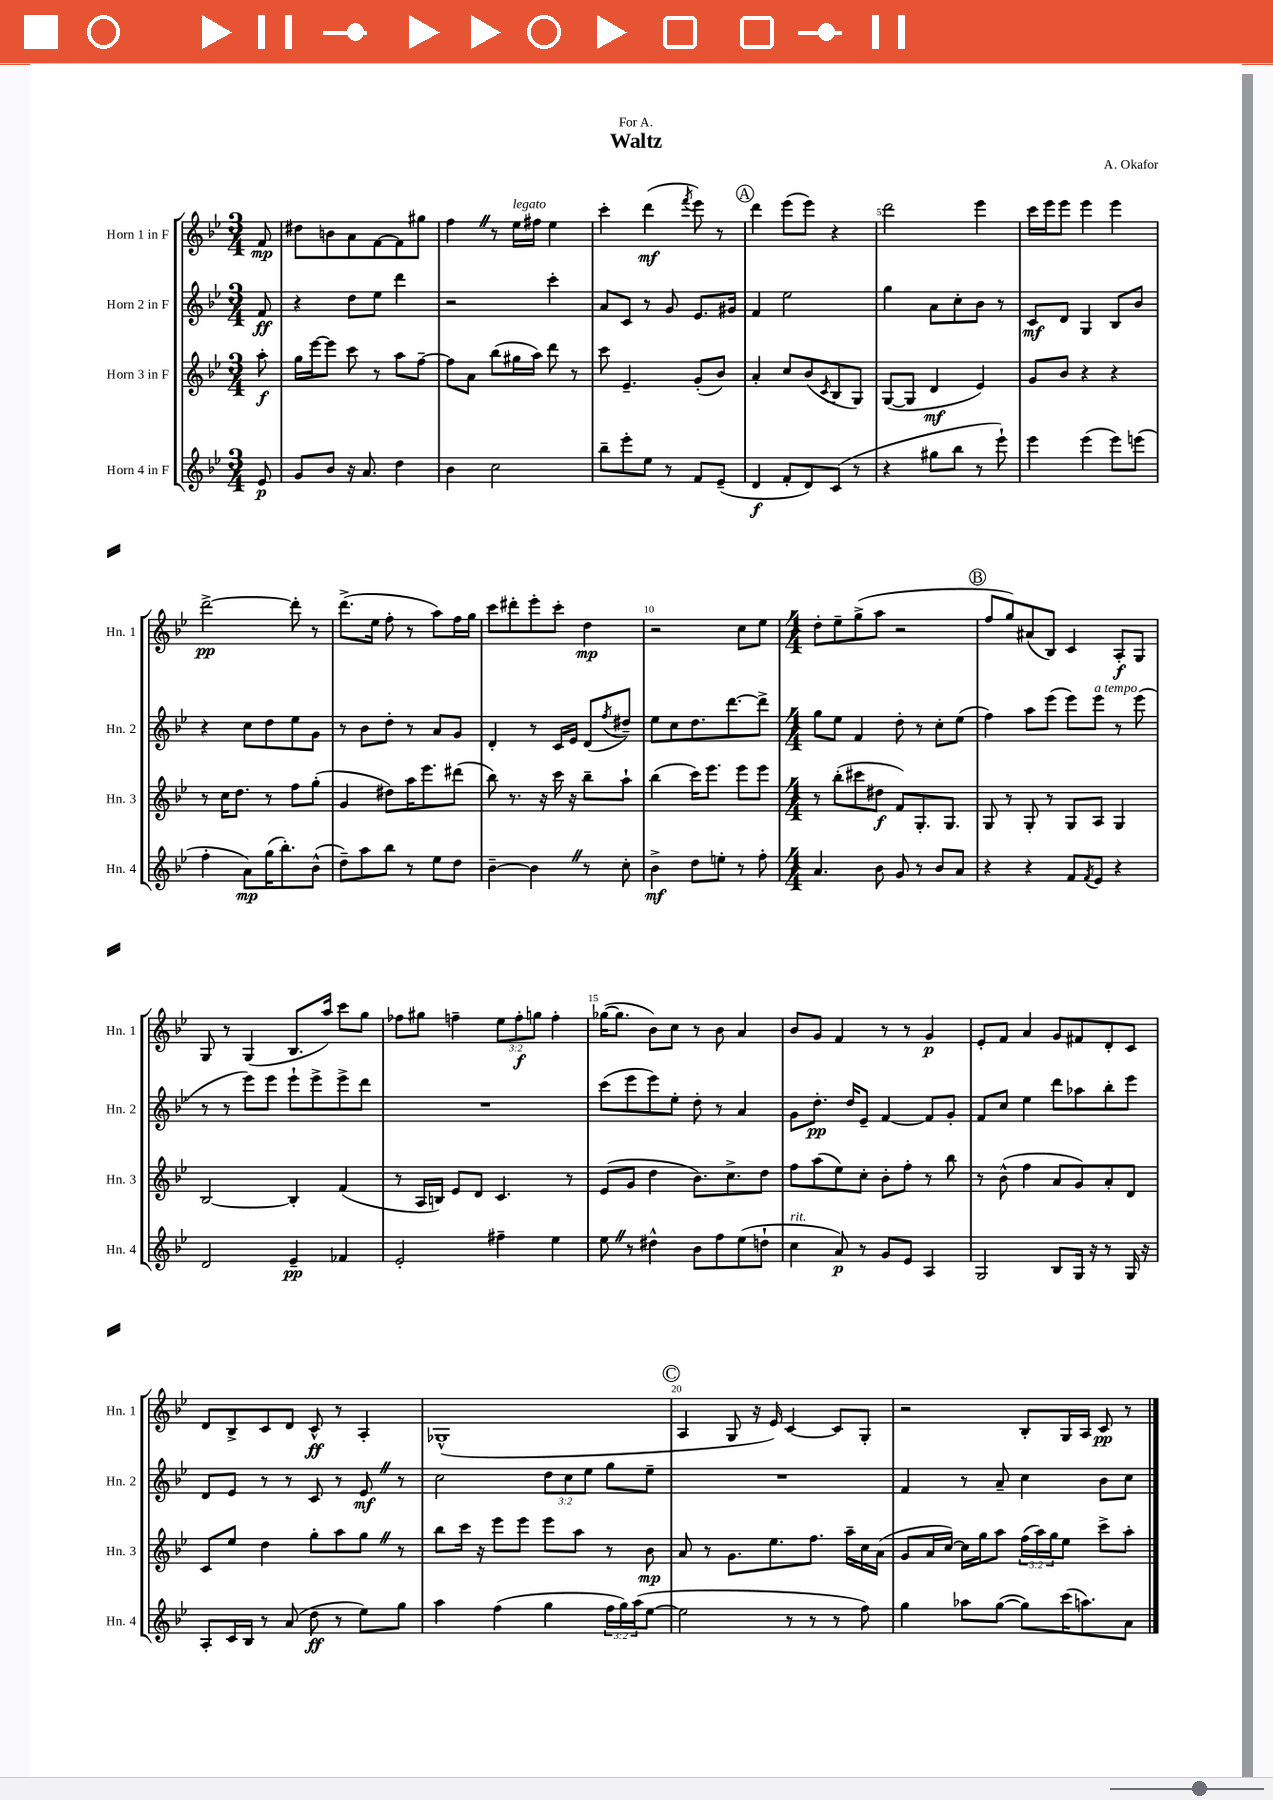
\header { title = "Waltz" composer = "A. Okafor" dedication = "For A." }
<<
\new StaffGroup <<
\new Staff = "s0" \with { instrumentName = "Horn 1 in F" shortInstrumentName = "Hn. 1" } {
    \clef treble \key bes \major \numericTimeSignature \time 3/4 \override Staff.TupletNumber.text = #tuplet-number::calc-fraction-text \partial 8
    f'8\mp |
    dis''8 b'8 a'8 f'8~ f'8 gis''8 |
    f''4 \once \override BreathingSign.text = \markup { \musicglyph "scripts.caesura.straight" } \breathe r8 ees''16^\markup { \italic "legato" } fis''16 ees''4 |
    c'''4-. d'''4\mf( \acciaccatura { f'''8 } ees'''8) r8 |
    \mark \markup { \circle "A" } d'''4 ees'''8( ees'''8) r4 |
    d'''2 ees'''4 |
    c'''16 ees'''16 ees'''8 ees'''4 ees'''4 |
    d'''2~->\pp d'''8-. r8 |
    d'''8.->( ees''16 f''8-. r8 a''8) f''16 g''16 |
    c'''8 dis'''8-. ees'''8-. c'''8-. d''4\mp |
    r2 c''8 ees''8 |
    \numericTimeSignature \time 4/4 d''8-. ees''8-- g''8->( a''8 r2 |
    \mark \markup { \circle "B" } f''8 g''8) ais'8( bes8) c'4 a8-.\f g8 |
    g8 r8 g4( bes8. a''16) c'''8 g''8 |
    fes''8 gis''8 f''4-- \tuplet 3/2 { ees''8 f''8-.\f g''8 } f''4-. |
    ges''16~( ges''8. bes'8) c''8 r8 bes'8 a'4 |
    bes'8 g'8 f'4 r8 r8 g'4\p |
    ees'8-. f'8 a'4 g'8 fis'8 d'8-. c'8 |
    d'8 bes8-> c'8 d'8 c'8-^\ff r8 a4-. |
    ges1-^( |
    \mark \markup { \circle "C" } a4 g8 r16 ees'16) c'4~ c'8 g8-. |
    r2 bes8-. g16 a16 c'8\pp r8 \bar "|." |
}
\new Staff = "s1" \with { instrumentName = "Horn 2 in F" shortInstrumentName = "Hn. 2" } {
    \clef treble \key bes \major \numericTimeSignature \time 3/4 \override Staff.TupletNumber.text = #tuplet-number::calc-fraction-text \partial 8
    f'8\ff |
    r4 d''8 ees''8 d'''4 |
    r2 c'''4-. |
    a'8 c'8 r8 g'8 ees'8. gis'16 |
    \mark \markup { \circle "A" } f'4 ees''2 |
    g''4 a'8 c''8-. bes'8 r8 |
    c'8\mf d'8 g4 bes8 bes'8 |
    r4 c''8 d''8 ees''8 g'8 |
    r8 bes'8 d''8-. r8 a'8 g'8 |
    d'4-. r8 c'16 ees'16 d'8( \acciaccatura { f''8 } dis''8--) |
    ees''8 c''8 d''8. d'''8.~ d'''8-> |
    \numericTimeSignature \time 4/4 g''8 ees''8 f'4 d''8-. r8 c''8-. ees''8( |
    \mark \markup { \circle "B" } f''4) a''8 ees'''8( ees'''8) ees'''8^\markup { \italic "a tempo" } r8 ees'''8( |
    r8 r8 ees'''8) ees'''8 ees'''8-! ees'''8-> ees'''8-> d'''8 |
    R1 |
    c'''8( ees'''8 ees'''8) ees''8-. d''8-. r8 a'4 |
    g'8 d''8.-.\pp d''16 ees'8-- f'4~ f'8 g'8-. |
    f'8 c''8 ees''4 d'''8 aes''8 bes''8-. ees'''8 |
    d'8 ees'8 r8 r8 c'8 r8 ees'8\mf \once \override BreathingSign.text = \markup { \musicglyph "scripts.caesura.straight" } \breathe r8 |
    c''2 \tuplet 3/2 { d''8 c''8 ees''8 } g''8 ees''8-- |
    \mark \markup { \circle "C" } R1 |
    f'4 r8 a'8-- c''4 bes'8 c''8 \bar "|." |
}
\new Staff = "s2" \with { instrumentName = "Horn 3 in F" shortInstrumentName = "Hn. 3" } {
    \clef treble \key bes \major \numericTimeSignature \time 3/4 \override Staff.TupletNumber.text = #tuplet-number::calc-fraction-text \partial 8
    a''8-.\f |
    g''16 ees'''16~ ees'''8 c'''8 r8 a''8 f''8~-- |
    f''8 a'8 bes''8( gis''16 a''16) d'''8 r8 |
    c'''8 ees'4.-- g'8-.( bes'8) |
    \mark \markup { \circle "A" } a'4-. c''8 bes'8( \acciaccatura { c'8 } bes8 g8) |
    g8~( g8 d'4\mf ees'4) |
    g'8 bes'8 r4 r4 |
    r8 c''16 d''8. r8 f''8 g''8-.( |
    g'4 dis''8) a''16 ees'''8. dis'''8( |
    bes''8) r8. r16 c'''16 r16 bes''8-- a''8-! |
    bes''4( c'''16) ees'''8. ees'''8 ees'''8 |
    \numericTimeSignature \time 4/4 r8 bes''8-.( cis'''8 dis''8\f f'8) g8.-. g8. |
    \mark \markup { \circle "B" } g8 r8 g8-. r8 g8 a8 g4 |
    bes2~ bes4-. f'4( |
    r8 a16 b16) ees'8 d'8 c'4. r8 |
    ees'8( g'8 d''4 bes'8.) c''8.-> d''8 |
    f''8 a''8( ees''8) c''8-. bes'8-. f''8-. r8 bes''8 |
    r8 bes'8-^( f''4 a'8 g'8) a'8-. d'8 |
    c'8 ees''8 d''4 g''8-. a''8 g''8 \once \override BreathingSign.text = \markup { \musicglyph "scripts.caesura.straight" } \breathe r8 |
    bes''8 c'''16 r16 ees'''8 ees'''8 ees'''8 a''8 r8 bes'8\mp |
    \mark \markup { \circle "C" } a'8 r8 g'8. ees''8. f''8. a''16-- c''16 a'16( |
    g'8 a'16 c''16~) c''16 g''16 a''8 \tuplet 3/2 { f''16( a''16) g''16 } ees''8 c'''8-> a''8-. \bar "|." |
}
\new Staff = "s3" \with { instrumentName = "Horn 4 in F" shortInstrumentName = "Hn. 4" } {
    \clef treble \key bes \major \numericTimeSignature \time 3/4 \override Staff.TupletNumber.text = #tuplet-number::calc-fraction-text \partial 8
    ees'8\p |
    g'8 bes'8 r16 a'8. d''4 |
    bes'4 c''2 |
    bes''8-- ees'''8-. ees''8 r8 f'8 ees'8--( |
    \mark \markup { \circle "A" } d'4\f f'8-. d'8) c'8( r8 |
    r4 gis''8 bes''8 r8 ees'''8-!) |
    ees'''4 ees'''4( ees'''8) e'''8( |
    f''4-. a'8\mp) g''16( bes''8.-.) bes'8-^( |
    d''8--) a''8 bes''8 r8 ees''8 d''8 |
    bes'4~-- bes'4 \once \override BreathingSign.text = \markup { \musicglyph "scripts.caesura.straight" } \breathe r8 c''8-. |
    bes'4->\mf d''8 e''8-. r8 f''8-. |
    \numericTimeSignature \time 4/4 a'4. bes'8 g'8 r8 bes'8 a'8 |
    \mark \markup { \circle "B" } r4 r4 f'8 \acciaccatura { f'8 } ees'8 r4 |
    d'2 ees'4--\pp fes'4 |
    ees'2-. fis''4-- ees''4 |
    ees''8 \once \override BreathingSign.text = \markup { \musicglyph "scripts.caesura.straight" } \breathe r8 dis''4-^ bes'8 f''8 ees''8( d''8-! |
    c''4^\markup { \italic "rit." } a'8\p) r8 g'8 ees'8 a4 |
    g2 bes8 g16 r16 r8 g16 r16 |
    a8-. c'16 bes16 r8 a'8( d''8\ff r8 ees''8) g''8 |
    a''4 f''4( g''4 \tuplet 3/2 { f''16 g''16) a''16( } ees''8~ |
    \mark \markup { \circle "C" } ees''2 r8 r8 r8 f''8) |
    g''4 aes''8 g''8~( g''8) c'''16( a''8.) a'8 \bar "|." |
}
>>
>>
\layout { \context { \Score \override BarNumber.break-visibility = ##(#f #t #t) barNumberVisibility = #(every-nth-bar-number-visible 5) } }
